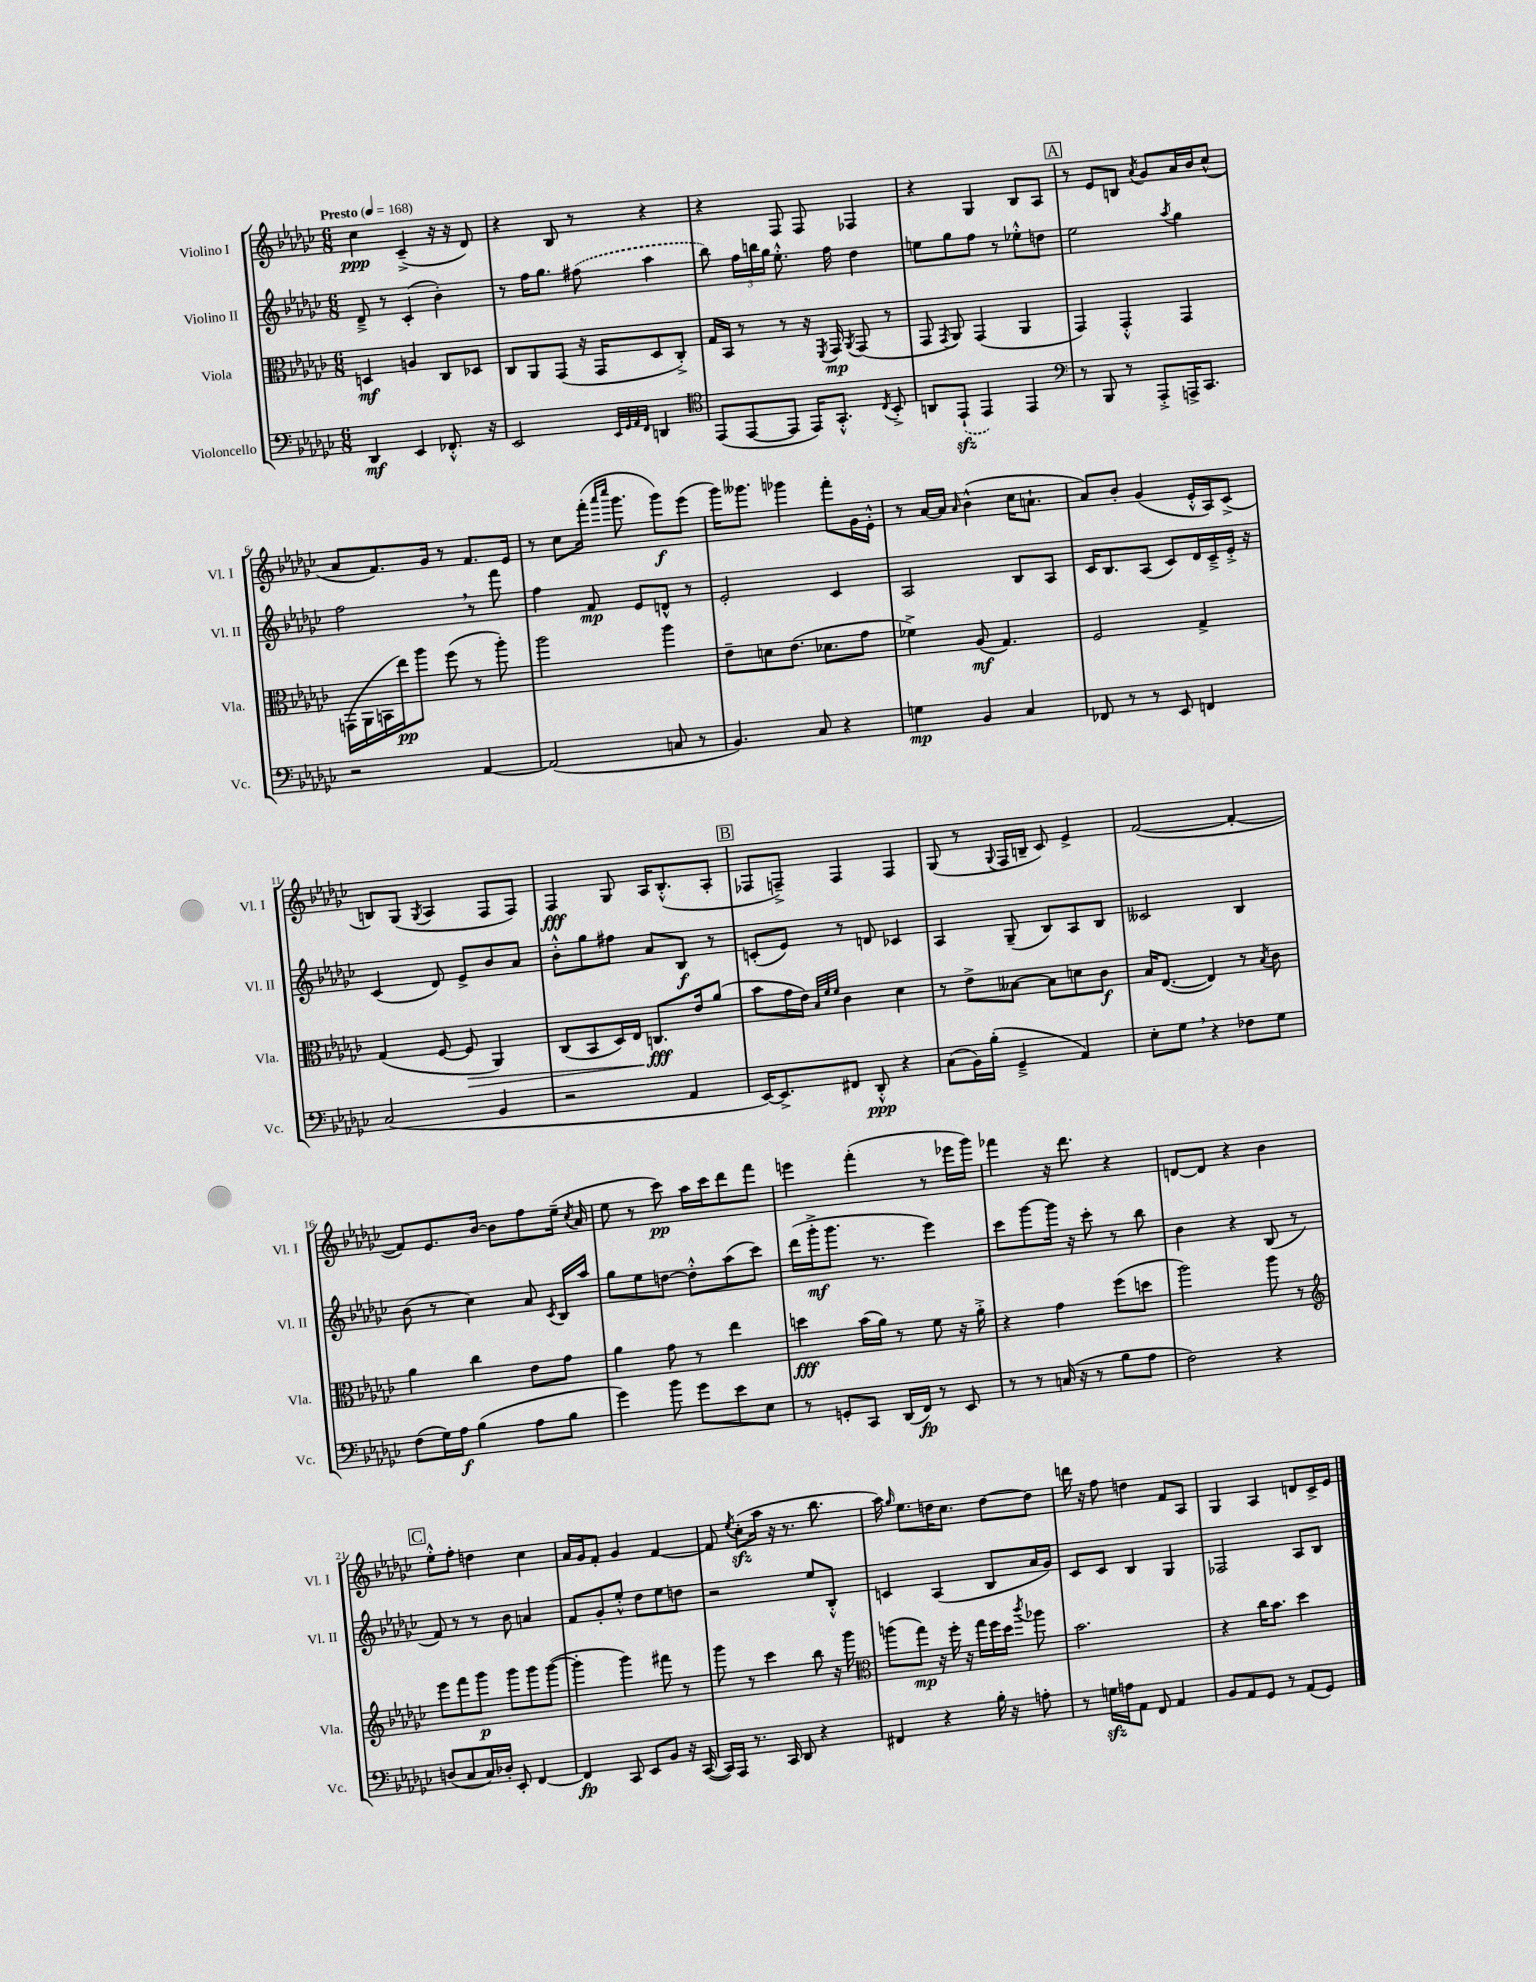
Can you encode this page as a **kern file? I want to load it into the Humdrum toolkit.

**kern	**dynam	**kern	**dynam	**kern	**dynam	**kern	**dynam
*part4	*part4	*part3	*part3	*part2	*part2	*part1	*part1
*staff4	*staff4	*staff3	*staff3	*staff2	*staff2	*staff1	*staff1
*I"Violoncello	*	*I"Viola	*	*I"Violino II	*	*I"Violino I	*
*I'Vc.	*	*I'Vla.	*	*I'Vl. II	*	*I'Vl. I	*
*clefF4	*	*clefC3	*	*clefG2	*	*clefG2	*
*k[b-e-a-d-g-c-]	*	*k[b-e-a-d-g-c-]	*	*k[b-e-a-d-g-c-]	*	*k[b-e-a-d-g-c-]	*
*M6/8	*	*M6/8	*	*M6/8	*	*M6/8	*
*MM168	*	*MM168	*	*MM168	*	*MM168	*
=1	=1	=1	=1	=1	=1	=1	=1
!	!	!	!	!	!	!LO:TX:a:B:t=Presto	!
4DD-/	mf	4Dn/	mf	8d-~^/	.	4cc-\	ppp
.	.	.	.	8r	.	.	.
4EE-/	.	4An/	.	(4c-'/	.	(4c-~^/	.
8.FF-X'^^/	.	8C-/L	.	4b-'\)	.	16r	.
.	.	.	.	.	.	16r	.
.	.	8D-X/J	.	.	.	8d-/)	.
16r	.	.	.	.	.	.	.
=2	=2	=2	=2	=2	=2	=2	=2
2EE-/	.	8C-/L	.	8r	.	4r	.
.	.	8AA-/	.	16ff\KL	.	.	.
.	.	.	.	8.gg-\J	.	.	.
.	.	(8GG-/J	.	.	.	8B-/	.
.	.	16r	.	(8ff#X\	.	8r	.
.	.	16GG-/KL	.	.	.	.	.
32qqEE-/LLL	.	.	.	.	.	.	.
32qqGG-/	.	.	.	.	.	.	.
32qqAA-/	.	.	.	.	.	.	.
32qqFF/JJJ	.	.	.	.	.	.	.
4DDn/	.	8D-/	.	4aa-\	.	4r	.
.	.	8C-'^/J)	.	.	.	.	.
=3	=3	=3	=3	=3	=3	=3	=3
*clefC4	*	*	*	*	*	*	*
(8EE-/L	.	16G-/LL	.	8bb-\)	.	4r	.
.	.	16BB-/JJ	.	.	.	.	.
[8EE-/	.	8r	.	24ff\LL	.	.	.
.	.	.	.	24bbn\	.	.	.
.	.	.	.	24gg-\JJ	.	.	.
8EE-/J]	.	8r	.	8.ee-'^^\	.	8F/	.
16EE-/KL)	.	16r	.	.	.	8F/	.
.	.	8qFF/	.	.	.	.	.
8.GG-'^^/J	.	16GG-/	mp	16ff\	.	.	.
.	.	8qAA-/	.	.	.	.	.
.	.	(8GG-/	.	4dd-\	.	4F-X/	.
8qC-/	.	.	.	.	.	.	.
8BB-'^/	.	8r	.	.	.	.	.
=4	=4	=4	=4	=4	=4	=4	=4
8AAn/L	.	8GG-/	.	8een\L	.	4r	.
.	.	8qGG-/	.	.	.	.	.
(8EE-zz`/J	.	8AA-/)	.	8gg-\	.	.	.
4EE-/)	.	(4GG-/	.	8ff\J	.	4G-/	.
.	.	.	.	8r	.	.	.
4EE-/	.	4AA-/	.	8ee-X'^^\L	.	8B-/L	.
.	.	.	.	8ddn\J	.	8A-/J	.
!!LO:REH:place=s1:t=A
=5	=5	=5	=5	=5	=5	=5	=5
*clefF4	*	*	*	*	*	*	*
8r	.	4GG-/)	.	2ee-\	.	8r	.
8BBB-/	.	.	.	.	.	8e-/L	.
8r	.	4GG-'^^/	.	.	.	8Bn/J	.
.	.	.	.	.	.	8qa-/	.
8AAA-'^/L	.	.	.	.	.	8g-/L	.
.	.	.	.	8qaa-/	.	.	.
16AAAn^/K	.	4GG-/	.	4gg-\	.	16a-/L	.
8.CC-/J	.	.	.	.	.	16b-/J	.
.	.	.	.	.	.	(8cc-^^/J	.
!!LO:LB:g=z
=6	=6	=6	=6	=6	=6	=6	=6
2r	.	(16GGn\LL	.	2ff,\	.	8a-/L	.
.	.	16AA-\	.	.	.	.	.
.	.	16BBn\	.	.	.	8.f/)	.
.	.	16ee-\J)	pp	.	.	.	.
.	.	8aa-\J	.	.	.	.	.
.	.	.	.	.	.	16g-/Jk	.
.	.	(8ff\	.	.	.	8r	.
[4AA-/	.	8r	.	8r	.	8.f/L	.
.	.	8aa-'\)	.	8fff\	.	.	.
.	.	.	.	.	.	16e-/Jk	.
=7	=7	=7	=7	=7	=7	=7	=7
(2AA-/]	.	2aa-\	.	4ff\	.	8r	.
.	.	.	.	.	.	8cc-\L	.
.	.	.	.	8f/	mp	(16fff'\Jk	.
.	.	.	.	.	.	16qqaaa-/LL	.
.	.	.	.	.	.	16qqcccc-/JJ	.
.	.	.	.	.	.	8.ggg-\	.
.	.	.	.	8e-/L	.	.	.
8Cn/	.	4aa-\	.	8dn^^/J	.	8ggg-\L)	f
8r	.	.	.	8r	.	(8eee-\J	.
=8	=8	=8	=8	=8	=8	=8	=8
4.BB-/)	.	8e-~\L	.	2e-'/	.	16ggg-\KL)	.
.	.	.	.	.	.	8.ggg--X\J	.
.	.	8dn\	.	.	.	.	.
.	.	(8.e-\J	.	.	.	4ggg-X\	.
8C-/	.	.	.	.	.	.	.
.	.	8.d-X\L	.	.	.	.	.
4r	.	.	.	4c-/	.	8fff'\L	.
.	.	8g-\J	.	.	.	16g-\L	.
.	.	.	.	.	.	16e-'^^\JJ	.
=9	=9	=9	=9	=9	=9	=9	=9
4Gn\	mp	4f-X^\)	.	2A-/	.	8r	.
.	.	.	.	.	.	[16a-/LL	.
.	.	.	.	.	.	16a-/JJ]	.
.	.	.	.	.	.	16qqa-/	.
4BB-/	.	(8A-/	mf	.	.	(4b-^^\	.
.	.	4.G-/)	.	.	.	.	.
4C-/	.	.	.	8B-/L	.	16cc-\KL	.
.	.	.	.	.	.	8.an`\J	.
.	.	.	.	8A-/J	.	.	.
=10	=10	=10	=10	=10	=10	=10	=10
8FF-X/	.	2F/	.	16c-/KL	.	8a-/L)	.
.	.	.	.	8.B-/	.	.	.
8r	.	.	.	.	.	8b-'/J	.
8r	.	.	.	(8A-/J	.	(4g-/	.
8EE-/	.	.	.	8c-/L)	.	.	.
4FFn/	.	4G-^/	.	16d-/L	.	16e-'^^/LL	.
.	.	.	.	16c-~^/	.	16A-/J)	.
.	.	.	.	16e-'^/JJ	.	(8c-^/J	.
.	.	.	.	16r	.	.	.
!!LO:LB:g=z
=11	=11	=11	=11	=11	=11	=11	=11
(2C-/	.	(4G-/	.	(4c-/	.	8Bn/L)	.
.	.	.	.	.	.	(8G-/J	.
.	.	.	.	.	.	8qG-/	.
.	.	[8F/	.	8d-/)	.	4A-/	.
!	!	!	!LO:HP:b	!	!	!	!
.	.	8F/]	>	8e-^/L	.	.	.
4BB-/	.	4AA-/)	.	8b-/	.	8F/L	.
.	.	.	.	8a-/J	.	8F/J)	.
=12	=12	=12	=12	=12	=12	=12	=12
2r	.	(8C-/L	.	8b-'^^\L	.	4F/	fff
.	.	8BB-/	.	8gg-\	.	.	.
.	.	16D-/L)	.	8ff#X\J	.	8G-/	.
.	.	16E-/JJ	.	.	.	.	.
.	.	8.Cn/L	] fff	8a-/L	.	16A-/KL	.
.	.	.	.	.	.	(8.B-'^^/	.
4AA-/	.	.	.	8B-/J	f	.	.
.	.	16e-/k	.	.	.	.	.
.	.	(8a-/J	.	8r	.	8A-'/J	.
!!LO:REH:place=s1:t=B
=13	=13	=13	=13	=13	=13	=13	=13
[16EE-/KL)	.	8b-\L	.	(8cn'/L	.	8F-X/L	.
8.EE-^/]	.	.	.	.	.	.	.
.	.	16g-\L	.	8e-/J)	.	8Fn~^/J)	.
.	.	16e-\JJ)	.	.	.	.	.
.	.	32qqB-/LLL	.	.	.	.	.
.	.	32qqf/	.	.	.	.	.
.	.	32qqf/JJJ	.	.	.	.	.
8FF#X/J	.	4c-\	.	8r	.	4F/	.
8DD-'^^/	ppp	.	.	8dn/	.	.	.
4r	.	4d-\	.	4c-X/	.	4F/	.
=14	=14	=14	=14	=14	=14	=14	=14
(8C-\L	.	8r	.	4A-/	.	(8G-/	.
16BB-\L)	.	8e-^\L	.	.	.	8r	.
(16B-'\JJ	.	.	.	.	.	.	.
.	.	.	.	.	.	8qqG-/	.
4GG-~^/	.	[8B--X\J	.	(8G-~/	.	16F/LL	.
.	.	.	.	.	.	16Bn~/JJ	.
.	.	8B--\L]	.	8B-/L)	.	8c-/)	.
4AA-/)	.	8dn\	.	8A-/	.	4e-^/	.
.	.	8c-\J	f	8B-/J	.	.	.
=15	=15	=15	=15	=15	=15	=15	=15
8E-'\L	.	16B-/KL	.	2c--X/	.	([2f/	.
.	.	([8.E-/J	.	.	.	.	.
8G-,\J	.	.	.	.	.	.	.
4r	.	4E-/])	.	.	.	.	.
8F-X\L	.	8r	.	4B-/	.	4f'/_	.
.	.	8qB-/	.	.	.	.	.
8G-\J	.	8c-\	.	.	.	.	.
!!LO:LB:g=z
=16	=16	=16	=16	=16	=16	=16	=16
(8F\L	.	4a-\	.	(8b-\	.	8f/L])	.
16G-\L)	.	.	.	8r	.	8.e-/	.
16A-\JJ	f	.	.	.	.	.	.
(4B-\	.	4cc-\	.	4cc-\)	.	.	.
.	.	.	.	.	.	[16b-/Jk	.
.	.	.	.	.	.	8b-\L]	.
8A-\L	.	8e-\L	.	8a-/	.	8ff\	.
.	.	.	.	8qc-/	.	.	.
8B-\J	.	8g-\J	.	16B-/LL	.	(16ee-~\Jk	.
.	.	.	.	.	.	8qcc-/	.
.	.	.	.	16aa-/JJ	.	16a-/	.
=17	=17	=17	=17	=17	=17	=17	=17
4g-\)	.	4a-\	.	8gg-\L	.	8ee-\	.
.	.	.	.	8ee-\	.	8r	.
8b-\	.	8g-\	.	[8ddn\J	.	8ccc-\)	pp
8g-\L	.	8r	.	8dd'^^\L]	.	16aa-\LL	.
.	.	.	.	.	.	16ccc-\J	.
8e-\	.	4ee-\	.	(8aa-\	.	8ddd-\	.
8E-\J	.	.	.	8ccc-\J)	.	8fff\J	.
=18	=18	=18	=18	=18	=18	=18	=18
8r	.	4ddn\	fff	(16ddd-\LL	.	4eeen\	.
.	.	.	.	16ggg-'^\J	mf	.	.
8GGn'/L	.	.	.	8.ggg-\J	.	.	.
8CC-/J	.	(16b-\LL	.	.	.	(4fff'\	.
.	.	16a-\JJ)	.	8.r	.	.	.
(16DD-/LL	.	8r	.	.	.	.	.
16FF/JJ)	fp	.	.	.	.	.	.
8r	.	8f\	.	4eee-\)	.	8r	.
8EE-/	.	16r	.	.	.	16eee-X\LL	.
.	.	16a-'^\	.	.	.	16ggg-\JJ)	.
=19	=19	=19	=19	=19	=19	=19	=19
8r	.	4r	.	8ccc-\L	.	4fff-X\	.
8r	.	.	.	[8ggg-\	.	.	.
(16Cn/	.	4g-\	.	16ggg-\Jk]	.	16r	.
16r	.	.	.	16r	.	8.ddd-\	.
8r	.	.	.	8ccc-'\	.	.	.
8B-\L	.	(8ff\L	.	8r	.	4r	.
8A-\J	.	8ddn\J	.	8bb-\	.	.	.
=20	=20	=20	=20	=20	=20	=20	=20
2F\)	.	2aa-\)	.	4b-\	.	[8dn/L	.
.	.	.	.	.	.	8d/J]	.
.	.	.	.	4r	.	4r	.
4r	.	8aa-\	.	(8B-/	.	4b-\	.
.	.	8r	.	8r	.	.	.
!!LO:LB:g=z
!!LO:REH:place=s1:t=C
=21	=21	=21	=21	=21	=21	=21	=21
*	*	*clefG2	*	*	*	*	*
(8Dn/L	.	8eee-\L	.	8f/)	.	8ee-'^^\L	.
8C-/	.	8fff\	.	8r	.	8ff'\J	.
16C-/L)	.	8ggg-\J	p	8r	.	4ddn\	.
16D-X'/JJ	.	.	.	.	.	.	.
8EE-'/	.	8ggg-\L	.	8b-\	.	.	.
[4FF/	.	8ggg-\	.	4an/	.	4cc-\	.
.	.	([8ggg-\J	.	.	.	.	.
=22	=22	=22	=22	=22	=22	=22	=22
4FF/]	fp	4ggg-'\]	.	8f/L	.	16a-/LL	.
.	.	.	.	.	.	16g-/J	.
.	.	.	.	8g-'/	.	8f'/J	.
8CC-/	.	4ggg-\)	.	8ee-'^^/J	.	4g-/	.
8EE-/L	.	.	.	8dd-\L	.	.	.
8BB-/J	.	8fff#X\	.	8ee-\	.	[4f/	.
16r	.	8r	.	8ddn\J	.	.	.
([16CC-/	.	.	.	.	.	.	.
=23	=23	=23	=23	=23	=23	=23	=23
16CC-/LL])	.	8ggg-\	.	2r	.	8f/]	.
16AAA-/JJ	.	.	.	.	.	.	.
.	.	.	.	.	.	8qee-/	.
8.r	.	8r	.	.	.	(8cc-zz'\L	.
.	.	4ccc-\	.	.	.	16aa-\Jk	.
16CC-/	.	.	.	.	.	16r	.
8DD-/	.	.	.	.	.	8.r	.
4r	.	8bb-\	.	8ee-/L	.	.	.
.	.	.	.	.	.	8.bb-\	.
.	.	16r	.	8B-'^^/J	.	.	.
.	.	16ggg-\	.	.	.	.	.
=24	=24	=24	=24	=24	=24	=24	=24
*	*	*clefC3	*	*	*	*	*
4FF#X/	.	(8aan\L	.	4cn/	.	16aa-\)	.
.	.	.	.	.	.	16qqgg-/	.
.	.	.	.	.	.	8.ee-\L	.
.	.	8gg-\J)	mp	.	.	.	.
4r	.	16r	.	(4A-/	.	16ddn\K	.
.	.	16ff'\	.	.	.	8.cc-\J	.
.	.	16r	.	.	.	.	.
.	.	16gg-\LL	.	.	.	.	.
16B-'\	.	16ff\	.	8B-/L	.	[8dd\L	.
16r	.	16dd-\JJ	.	.	.	.	.
.	.	8qccc-/	.	.	.	.	.
8An'\	.	8aa-X\	.	16a-/L	.	8dd\J]	.
.	.	.	.	16g-/JJ)	.	.	.
=25	=25	=25	=25	=25	=25	=25	=25
8r	.	2.b-\	.	8c-/L	.	16dddn\	.
.	.	.	.	.	.	16r	.
16Gnzz\LL	.	.	.	8c-/J	.	8ff\	.
16An\J	.	.	.	.	.	.	.
8AA-\J	.	.	.	4B-/	.	4ddn\	.
8FF/	.	.	.	.	.	.	.
4AA-/	.	.	.	4G-/	.	8f/L	.
.	.	.	.	.	.	8A-/J	.
=26	=26	=26	=26	=26	=26	=26	=26
8BB-/L	.	4r	.	2F-X/	.	4G-/	.
8AA-/	.	.	.	.	.	.	.
8GG-/J	.	16cc-\KL	.	.	.	4A-/	.
.	.	8.b-\J	.	.	.	.	.
8r	.	.	.	.	.	.	.
(8AA-/L	.	4dd-\	.	8A-/L	.	8dn/L	.
8GG-/J)	.	.	.	8B-/J	.	16c-^/L	.
.	.	.	.	.	.	16e-/JJ	.
==	==	==	==	==	==	==	==
*-	*-	*-	*-	*-	*-	*-	*-
